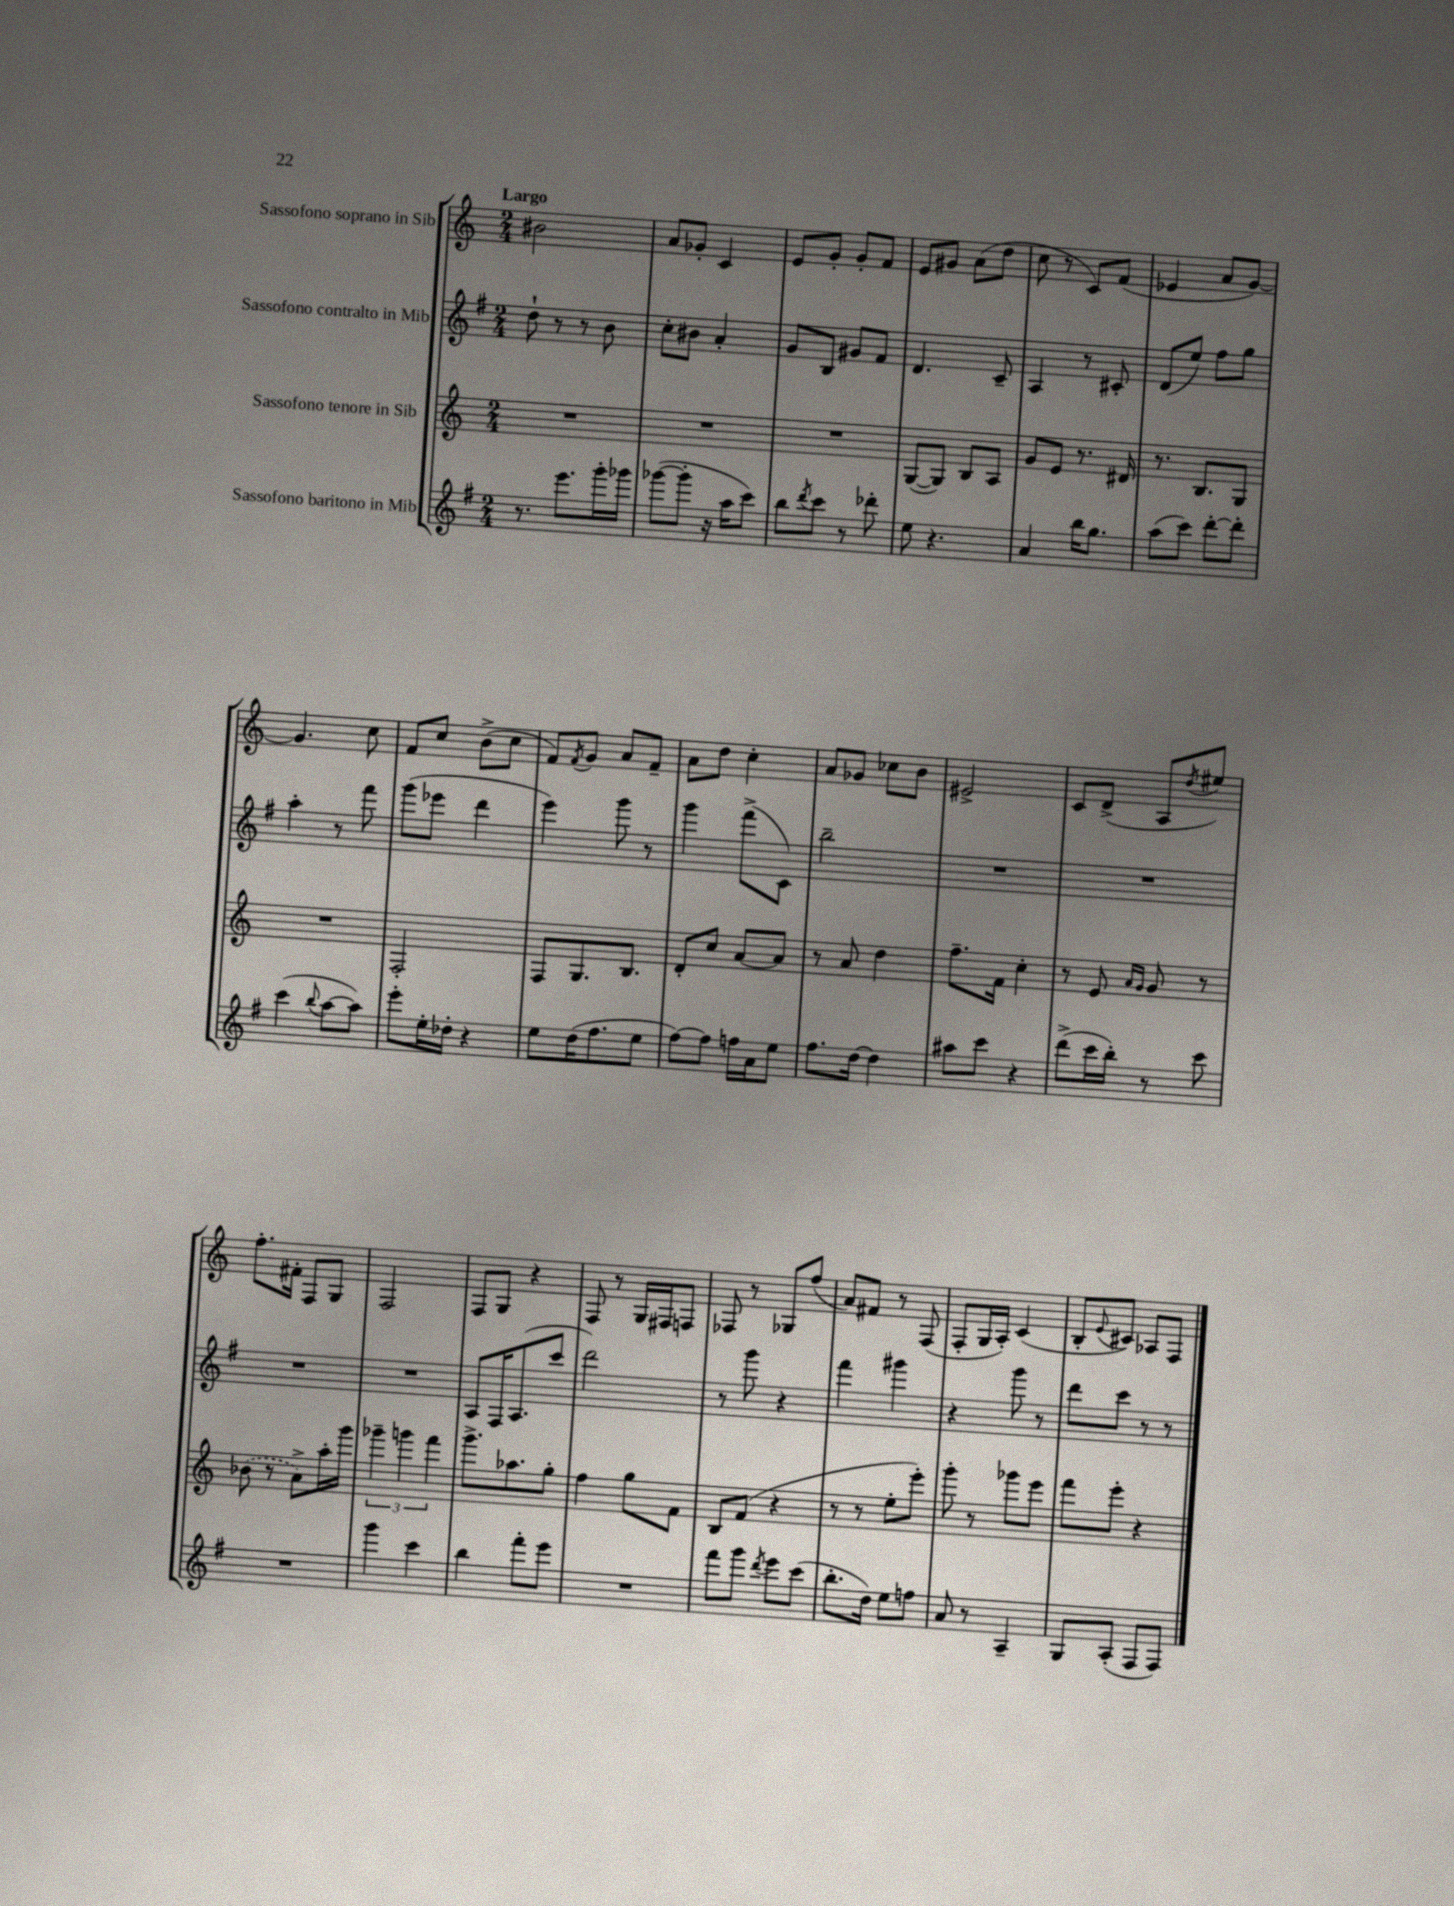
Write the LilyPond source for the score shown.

<<
\new StaffGroup <<
\new Staff = "s0" \with { instrumentName = "Sassofono soprano in Sib" } {
    \clef treble \key c \major \numericTimeSignature \time 2/4 \tempo "Largo"
    bis'2 |
    a'8 ges'8-. c'4 |
    e'8 g'8-. g'8-. f'8 |
    e'8 gis'8 a'8( d''8 |
    c''8 r8 c'8) f'8( |
    ees'4 a'8 g'8~) |
    g'4. c''8 |
    f'8 c''8 b'8->( c''8 |
    f'8) \acciaccatura { f'8 } g'8 a'8 f'8-- |
    a'8 d''8 c''4-. |
    a'8 ges'8 ces''8 b'8 |
    eis'2-> |
    c'8 d'8->( a8 \acciaccatura { d''8 } eis''8) |
    f''8.-. fis'16-. f8 g8 |
    f2 |
    f8 g8 r4 |
    f8 r8 g16 fis16 f8 |
    fes8 r8 ges8 f''8( |
    a'8) fis'8 r8 f8( |
    f8-. g16 a16-.) c'4( |
    b8-. \appoggiatura { e'8 } cis'8) aes8 f8 \bar "|." |
}
\new Staff = "s1" \with { instrumentName = "Sassofono contralto in Mib" } {
    \clef treble \key g \major \numericTimeSignature \time 2/4
    d''8-! r8 r8 b'8 |
    c''8-. bis'8 a'4-. |
    g'8 b8 gis'8 fis'8 |
    d'4. c'8-- |
    a4 r8 cis'8-. |
    d'8( e''8) fis''8 g''8 |
    a''4-. r8 fis'''8 |
    g'''8( ees'''8 d'''4 |
    e'''4) g'''8 r8 |
    g'''4 fis'''8->( c'8) |
    b''2-- |
    R2 |
    R2 |
    R2 |
    R2 |
    a8 fis16 a8.( c'''8 |
    d'''2) |
    r8 g'''8 r4 |
    fis'''4 gis'''4 |
    r4 g'''8 r8 |
    d'''8 c'''8 r8 r8 \bar "|." |
}
\new Staff = "s2" \with { instrumentName = "Sassofono tenore in Sib" } {
    \clef treble \key c \major \numericTimeSignature \time 2/4
    R2 |
    R2 |
    R2 |
    g8~( g8) b8 a8 |
    g'8 e'8 r8. dis'16 |
    r8. b8. g8 |
    R2 |
    f2-. |
    f8 g8. b8. |
    d'8-. c''8 a'8~ a'8 |
    r8 a'8 d''4 |
    f''8.-- f'16 c''4-. |
    r8 e'8 \grace { a'16 g'16 } g'8 r8 |
    \once \slurDashed bes'8( r8 a'8->) a''16-. g'''16 |
    \tuplet 3/2 { ges'''4-- g'''4 f'''4 } |
    g'''8.-> aes''8. g''8-. |
    f''4 g''8 f'8 |
    b8 f'8( r4 |
    r8 r8 e''8-. e'''8-.) |
    g'''8-. r8 ges'''8 e'''8 |
    f'''8 e'''8-. r4 \bar "|." |
}
\new Staff = "s3" \with { instrumentName = "Sassofono baritono in Mib" } {
    \clef treble \key g \major \numericTimeSignature \time 2/4
    r8. e'''8. g'''16-. ges'''16 |
    ges'''8~( ges'''8-. r16 a''16 c'''8) |
    b''8 \acciaccatura { d'''8 } c'''8 r8 des'''8-. |
    e''8 r4. |
    a'4 b''16 g''8. |
    a''8( c'''8) d'''8~-. d'''8-. |
    c'''4( \appoggiatura { b''8 } a''8~ a''8) |
    e'''8-. e''16-. des''16-. r4 |
    e''8 d''16( fis''8. e''8 |
    fis''8~) fis''8 f''16 a'16 e''8 |
    fis''8. d''16~ d''4 |
    ais''8 c'''8 r4 |
    d'''8->( c'''16 b''16-.) r8 c'''8 |
    R2 |
    g'''4 c'''4 |
    b''4 fis'''8-. e'''8 |
    R2 |
    fis'''8 g'''8 \acciaccatura { d'''8 } e'''8 c'''8( |
    b''8.-. d''16) e''8 f''8 |
    a'8 r8 a4-- |
    g8 a8-.( fis8 fis8) \bar "|." |
}
>>
>>
\layout { \context { \Score \remove "Bar_number_engraver" } }
